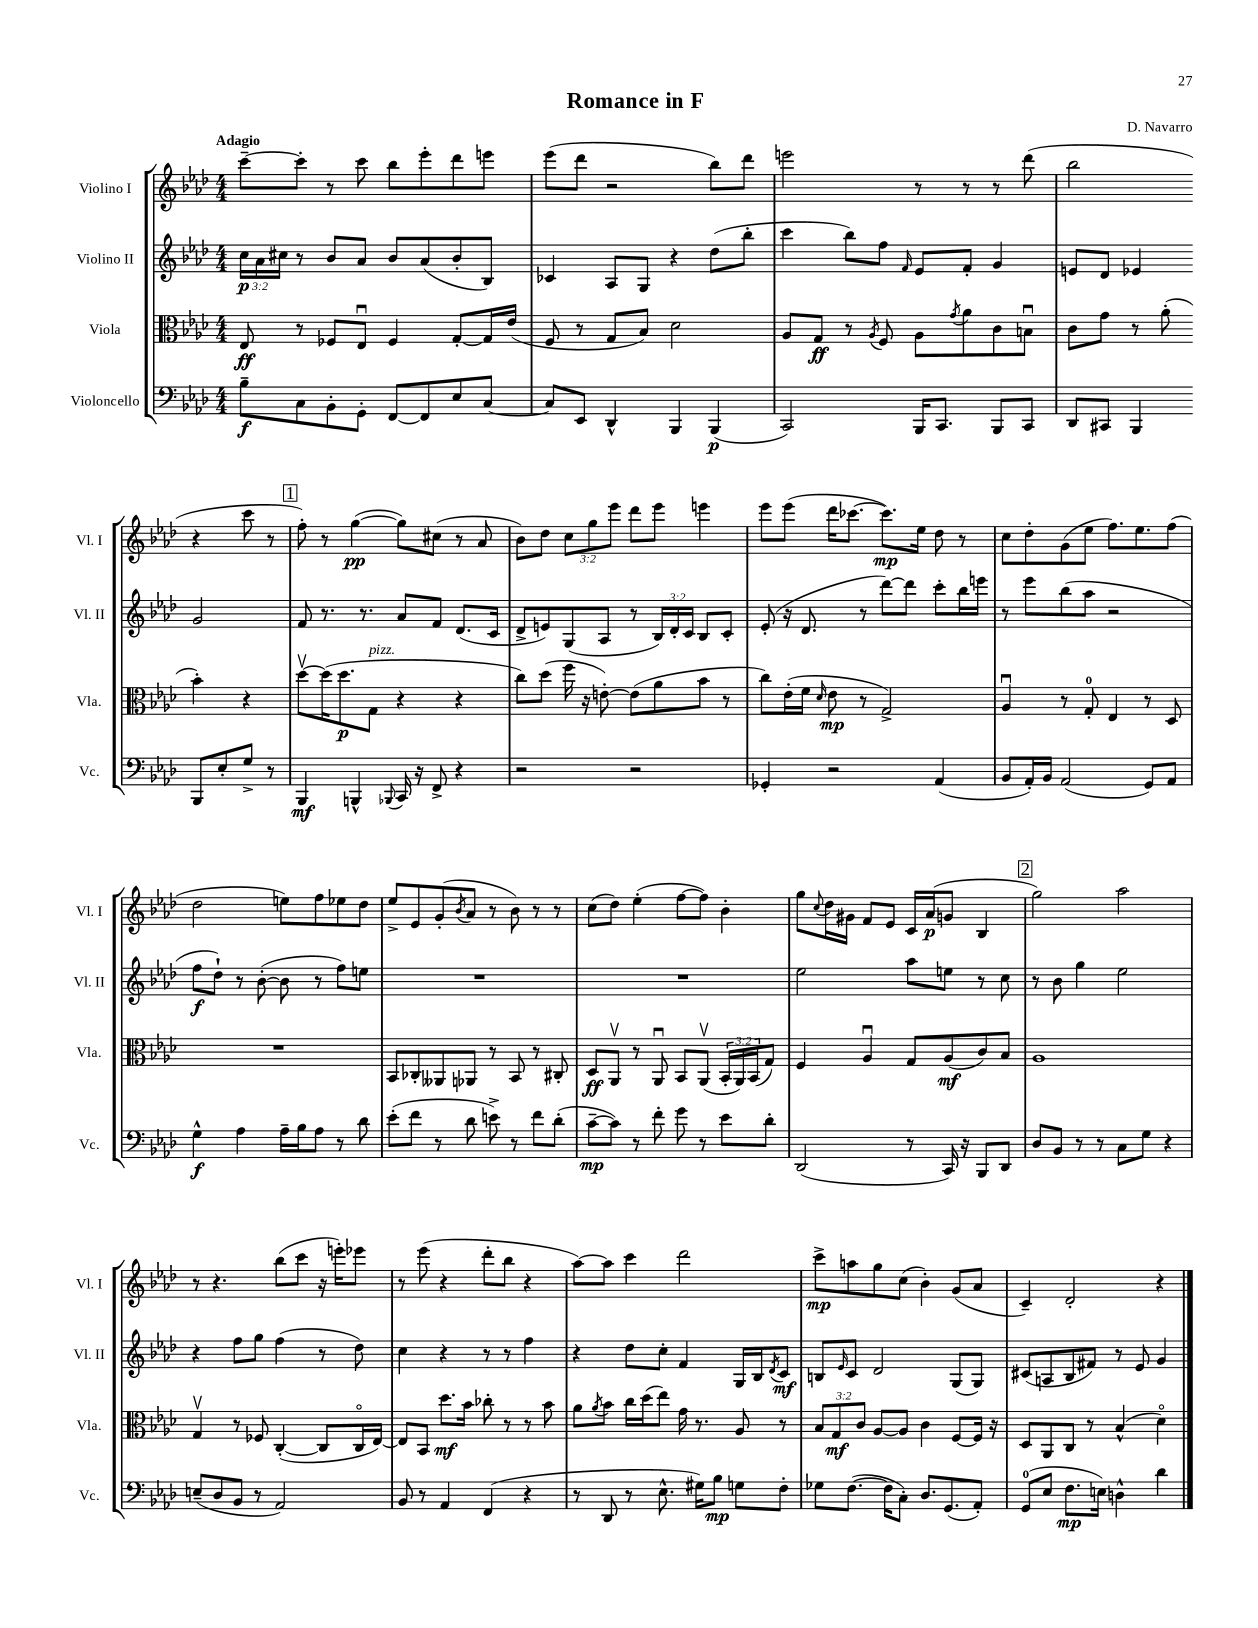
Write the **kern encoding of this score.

**kern	**dynam	**kern	**dynam	**kern	**dynam	**kern	**dynam
*part4	*part4	*part3	*part3	*part2	*part2	*part1	*part1
*staff4	*staff4	*staff3	*staff3	*staff2	*staff2	*staff1	*staff1
*I"Violoncello	*	*I"Viola	*	*I"Violino II	*	*I"Violino I	*
*I'Vc.	*	*I'Vla.	*	*I'Vl. II	*	*I'Vl. I	*
*clefF4	*	*clefC3	*	*clefG2	*	*clefG2	*
*k[b-e-a-d-]	*	*k[b-e-a-d-]	*	*k[b-e-a-d-]	*	*k[b-e-a-d-]	*
*M4/4	*	*M4/4	*	*M4/4	*	*M4/4	*
=1	=1	=1	=1	=1	=1	=1	=1
!	!	!	!	!	!	!LO:TX:a:B:t=Adagio	!
8B-~\L	f	8E-/	ff	24cc\LL	p	[8ccc~\L	.
.	.	.	.	24a-\	.	.	.
.	.	.	.	24cc#X\JJ	.	.	.
8C\	.	8r	.	8r	.	8ccc'\J]	.
8BB-'\	.	8F-X/L	.	8b-/L	.	8r	.
8GG'\J	.	8E-u/J	.	8a-/J	.	8ccc\	.
[8FF/L	.	4F-/	.	8b-/L	.	8bb-\L	.
8FF/]	.	.	.	(8a-/	.	8eee-'\	.
8E-/	.	[8G'/L	.	8b-'/	.	8ddd-\	.
[8C/J	.	16G/L]	.	8B-/J)	.	8eeen\J	.
.	.	(16e-/JJ	.	.	.	.	.
=2	=2	=2	=2	=2	=2	=2	=2
8C/L]	.	8F/	.	4c-X/	.	(8eee-\L	.
8EE-/J	.	8r	.	.	.	8ddd-\J	.
4DD-^^/	.	8G/L	.	8A-/L	.	2r	.
.	.	8B-/J)	.	8G/J	.	.	.
4BBB-/	.	2d-\	.	4r	.	.	.
(4BBB-/	p	.	.	(8dd-\L	.	8bb-\L)	.
.	.	.	.	8bb-'\J	.	8ddd-\J	.
=3	=3	=3	=3	=3	=3	=3	=3
2CC/)	.	8A-/L	.	4ccc\	.	2eeen\	.
.	.	8G/J	ff	.	.	.	.
.	.	8r	.	8bb-\L)	.	.	.
.	.	8qA-/	.	.	.	.	.
.	.	8F/	.	8ff\J	.	.	.
.	.	.	.	16qqf/	.	.	.
16BBB-/KL	.	8A-\L	.	8e-/L	.	8r	.
8.CC/J	.	.	.	.	.	.	.
.	.	8qg/	.	.	.	.	.
.	.	8a-\	.	8f'/J	.	8r	.
8BBB-/L	.	8c\	.	4g/	.	8r	.
8CC/J	.	8Bnu\J	.	.	.	(8ddd-\	.
=4	=4	=4	=4	=4	=4	=4	=4
8DD-/L	.	8c\L	.	8en/L	.	2bb-\	.
8CC#X/J	.	8g\J	.	8d-/J	.	.	.
4BBB-/	.	8r	.	4e-X/	.	.	.
.	.	(8a-'\	.	.	.	.	.
8BBB-/L	.	4b-'\)	.	2g/	.	4r	.
8E-'/	.	.	.	.	.	.	.
8G^/J	.	4r	.	.	.	8ccc\	.
8r	.	.	.	.	.	8r	.
!!LO:LB:g=z
!!LO:REH:place=s1:t=1
=5	=5	=5	=5	=5	=5	=5	=5
4BBB-/	mf	[8dd-v\L	.	8f/	.	8ff'\)	.
.	.	(16dd-\K]	.	8.r	.	8r	.
.	.	8.dd-\	p	.	.	.	.
4BBBn^^/	.	.	.	.	.	([4gg\	pp
.	.	.	.	8.r	.	.	.
!	!	!LO:TX:a:i:t=pizz.	!	!	!	!	!
.	.	8G\J	.	.	.	.	.
8qqBBB-X/	.	.	.	.	.	.	.
16CC/	.	4r	.	8a-/L	.	8gg\L])	.
16r	.	.	.	.	.	.	.
8FF^/	.	.	.	8f/J	.	(8cc#X\J	.
4r	.	4r	.	(8.d-/L	.	8r	.
.	.	.	.	.	.	8a-/	.
.	.	.	.	16c/Jk	.	.	.
=6	=6	=6	=6	=6	=6	=6	=6
2r	.	8cc\L)	.	8d-^/L	.	8b-\L)	.
.	.	(8dd-\J	.	8en/)	.	8dd-\J	.
.	.	16ff\	.	(8G/	.	12cc\L	.
.	.	16r	.	.	.	.	.
.	.	.	.	.	.	12gg\	.
.	.	[8en'\)	.	8A-/J	.	.	.
.	.	.	.	.	.	12eee-\J	.
2r	.	(8e\L]	.	8r	.	8ddd-\L	.
.	.	8a-\	.	24B-/LL)	.	8eee-\J	.
.	.	.	.	24d-'/	.	.	.
.	.	.	.	24c/JJ	.	.	.
.	.	8b-\J	.	8B-/L	.	4eeen\	.
.	.	8r	.	8c'/J	.	.	.
=7	=7	=7	=7	=7	=7	=7	=7
4GG-X'/	.	8cc\L)	.	(8e-'/	.	8eee-\L	.
.	.	(16e-'\L	.	16r	.	(8eee-\J	.
.	.	16f\JJ	.	8.d-/	.	.	.
.	.	16qqd-/	.	.	.	.	.
2r	.	8e-\	mp	.	.	16ddd-\KL	.
.	.	.	.	.	.	[8.ccc-X\J	.
.	.	8r	.	8r	.	.	.
.	.	2G^/)	.	[8ddd-\L)	.	8.ccc-\L])	mp
.	.	.	.	8ddd-\J]	.	.	.
.	.	.	.	.	.	16ee-\Jk	.
(4AA-/	.	.	.	8ccc'\L	.	8dd-\	.
.	.	.	.	16bb-\L	.	8r	.
.	.	.	.	16eeen\JJ	.	.	.
=8	=8	=8	=8	=8	=8	=8	=8
8BB-/L	.	4A-u/	.	8r	.	8cc\L	.
16AA-'/L)	.	.	.	8eee-\L	.	8dd-'\	.
16BB-/JJ	.	.	.	.	.	.	.
(2AA-/	.	8r	.	(8bb-\	.	(8g\	.
.	.	8G'/	.	8aa-\J	.	8ee-\J	.
.	.	4E-/	.	2r	.	8.ff\L)	.
.	.	.	.	.	.	8.ee-\	.
8GG/L)	.	8r	.	.	.	.	.
8AA-/J	.	8D-/	.	.	.	(8ff\J	.
!!LO:LB:g=z
=9	=9	=9	=9	=9	=9	=9	=9
4G^^\	f	1r	.	8ff\L	f	2dd-\	.
.	.	.	.	8dd-`\J)	.	.	.
4A-\	.	.	.	8r	.	.	.
.	.	.	.	([8b-'\	.	.	.
16A-~\LL	.	.	.	8b-\]	.	8een\L)	.
16B-\J	.	.	.	.	.	.	.
8A-\J	.	.	.	8r	.	8ff\	.
8r	.	.	.	8ff\L)	.	8ee-X\	.
8d-\	.	.	.	8een\J	.	8dd-\J	.
=10	=10	=10	=10	=10	=10	=10	=10
(8e-'\L	.	8BB-/L	.	1r	.	8ee-^/L	.
8f\J	.	8C-X'/	.	.	.	8e-/	.
8r	.	8AA--X/	.	.	.	(8g'/	.
.	.	.	.	.	.	8qb-/	.
8d-\	.	8AA-X/J	.	.	.	8a-/J	.
8en^\)	.	8r	.	.	.	8r	.
8r	.	8BB-/	.	.	.	8b-\)	.
8f\L	.	8r	.	.	.	8r	.
(8d-'\J	.	8C#X'/	.	.	.	8r	.
=11	=11	=11	=11	=11	=11	=11	=11
[8c~\L	mp	8D-/L	ff	1r	.	(8cc\L	.
8c\J])	.	8AA-v/J	.	.	.	8dd-\J)	.
8r	.	8r	.	.	.	(4ee-'\	.
8f'\	.	8AA-u/	.	.	.	.	.
8g\	.	8BB-/L	.	.	.	[8ff\L	.
8r	.	(8AA-v/J	.	.	.	8ff\J])	.
8e-\L	.	24BB-'/LL	.	.	.	4b-'\	.
.	.	24AA-/)	.	.	.	.	.
.	.	(24BB-/J	.	.	.	.	.
8d-'\J	.	8G/J)	.	.	.	.	.
=12	=12	=12	=12	=12	=12	=12	=12
(2DD-/	.	4F/	.	2ee-\	.	8gg\L	.
.	.	.	.	.	.	8qqcc/	.
.	.	.	.	.	.	16dd-\L	.
.	.	.	.	.	.	16g#X\JJ	.
.	.	4A-u/	.	.	.	8f/L	.
.	.	.	.	.	.	8e-/J	.
8r	.	8G/L	.	8aa-\L	.	16c/LL	.
.	.	.	.	.	.	(16a-/J	p
16CC/)	.	(8A-/	mf	8een\J	.	8gn/J	.
16r	.	.	.	.	.	.	.
8BBB-/L	.	8c/)	.	8r	.	4B-/	.
8DD-/J	.	8B-/J	.	8cc\	.	.	.
!!LO:REH:place=s1:t=2
=13	=13	=13	=13	=13	=13	=13	=13
8D-/L	.	1A-	.	8r	.	2gg\)	.
8BB-/J	.	.	.	8b-\	.	.	.
8r	.	.	.	4gg\	.	.	.
8r	.	.	.	.	.	.	.
8C\L	.	.	.	2ee-\	.	2aa-\	.
8G\J	.	.	.	.	.	.	.
4r	.	.	.	.	.	.	.
!!LO:LB:g=z
=14	=14	=14	=14	=14	=14	=14	=14
(8En~/L	.	4Gv/	.	4r	.	8r	.
8D-/	.	.	.	.	.	4.r	.
8BB-/J	.	8r	.	8ff\L	.	.	.
8r	.	8F-X/	.	8gg\J	.	.	.
2AA-/)	.	([4C'/	.	(4ff\	.	(8bb-\L	.
.	.	.	.	.	.	8ccc\J	.
.	.	8C/L]	.	8r	.	16r	.
.	.	.	.	.	.	16eeen'\KL)	.
.	.	16C/L	.	8dd-\)	.	8eee-X\J	.
.	.	[16E-/JJ)	.	.	.	.	.
=15	=15	=15	=15	=15	=15	=15	=15
8BB-/	.	8E-/L]	.	4cc\	.	8r	.
8r	.	8BB-/J	.	.	.	(8eee-\	.
4AA-/	.	8.dd-\L	mf	4r	.	4r	.
.	.	16b-\Jk	.	.	.	.	.
(4FF/	.	8cc-X'\	.	8r	.	8ddd-'\L	.
.	.	8r	.	8r	.	8bb-\J	.
4r	.	8r	.	4ff\	.	4r	.
.	.	8b-\	.	.	.	.	.
=16	=16	=16	=16	=16	=16	=16	=16
8r	.	8a-\L	.	4r	.	[8aa-\L)	.
.	.	8qa-/	.	.	.	.	.
8DD-/	.	8b-\J	.	.	.	8aa-\J]	.
8r	.	16cc\LL	.	8dd-\L	.	4ccc\	.
.	.	(16dd-\J	.	.	.	.	.
8.E-^^\	.	8ee-\J)	.	8cc'\J	.	.	.
.	.	16g\	.	4f/	.	2ddd-\	.
16G#X\KL)	.	8.r	.	.	.	.	.
8B-\J	mp	.	.	.	.	.	.
8Gn\L	.	8A-/	.	16G/LL	.	.	.
.	.	.	.	16B-/J	.	.	.
.	.	.	.	8qd-/	.	.	.
8F'\J	.	8r	.	8c/J	mf	.	.
=17	=17	=17	=17	=17	=17	=17	=17
8G-X\L	.	12B-/L	.	8Bn/L	.	8ccc^\L	mp
.	.	12G/	mf	.	.	.	.
.	.	.	.	16qqe-/	.	.	.
([8.F\J	.	.	.	8c/J	.	8aan\	.
.	.	12c/J	.	.	.	.	.
.	.	[8A-/L	.	2d-/	.	8gg\	.
16F\KL]	.	.	.	.	.	.	.
8C'\J)	.	8A-/J]	.	.	.	(8cc\J	.
8.D-/L	.	4c\	.	.	.	4b-'\)	.
(8.GG/	.	.	.	.	.	.	.
.	.	[8F/L	.	(8G/L	.	(8g/L	.
8AA-'/J)	.	16F/Jk]	.	8G/J)	.	8a-/J	.
.	.	16r	.	.	.	.	.
=18	=18	=18	=18	=18	=18	=18	=18
(8GG/L	.	8D-/L	.	(8c#X/L	.	4c~/)	.
8E-/J	.	8AA-/	.	8An/	.	.	.
8.F\L	mp	8C/J	.	8B-/	.	2d-'/	.
.	.	8r	.	8f#X/J)	.	.	.
16En\Jk)	.	.	.	.	.	.	.
4Dn^^\	.	(4B-^^/	.	8r	.	.	.
.	.	.	.	8e-/	.	.	.
4d-\	.	4d-\)	.	4g/	.	4r	.
==	==	==	==	==	==	==	==
*-	*-	*-	*-	*-	*-	*-	*-
